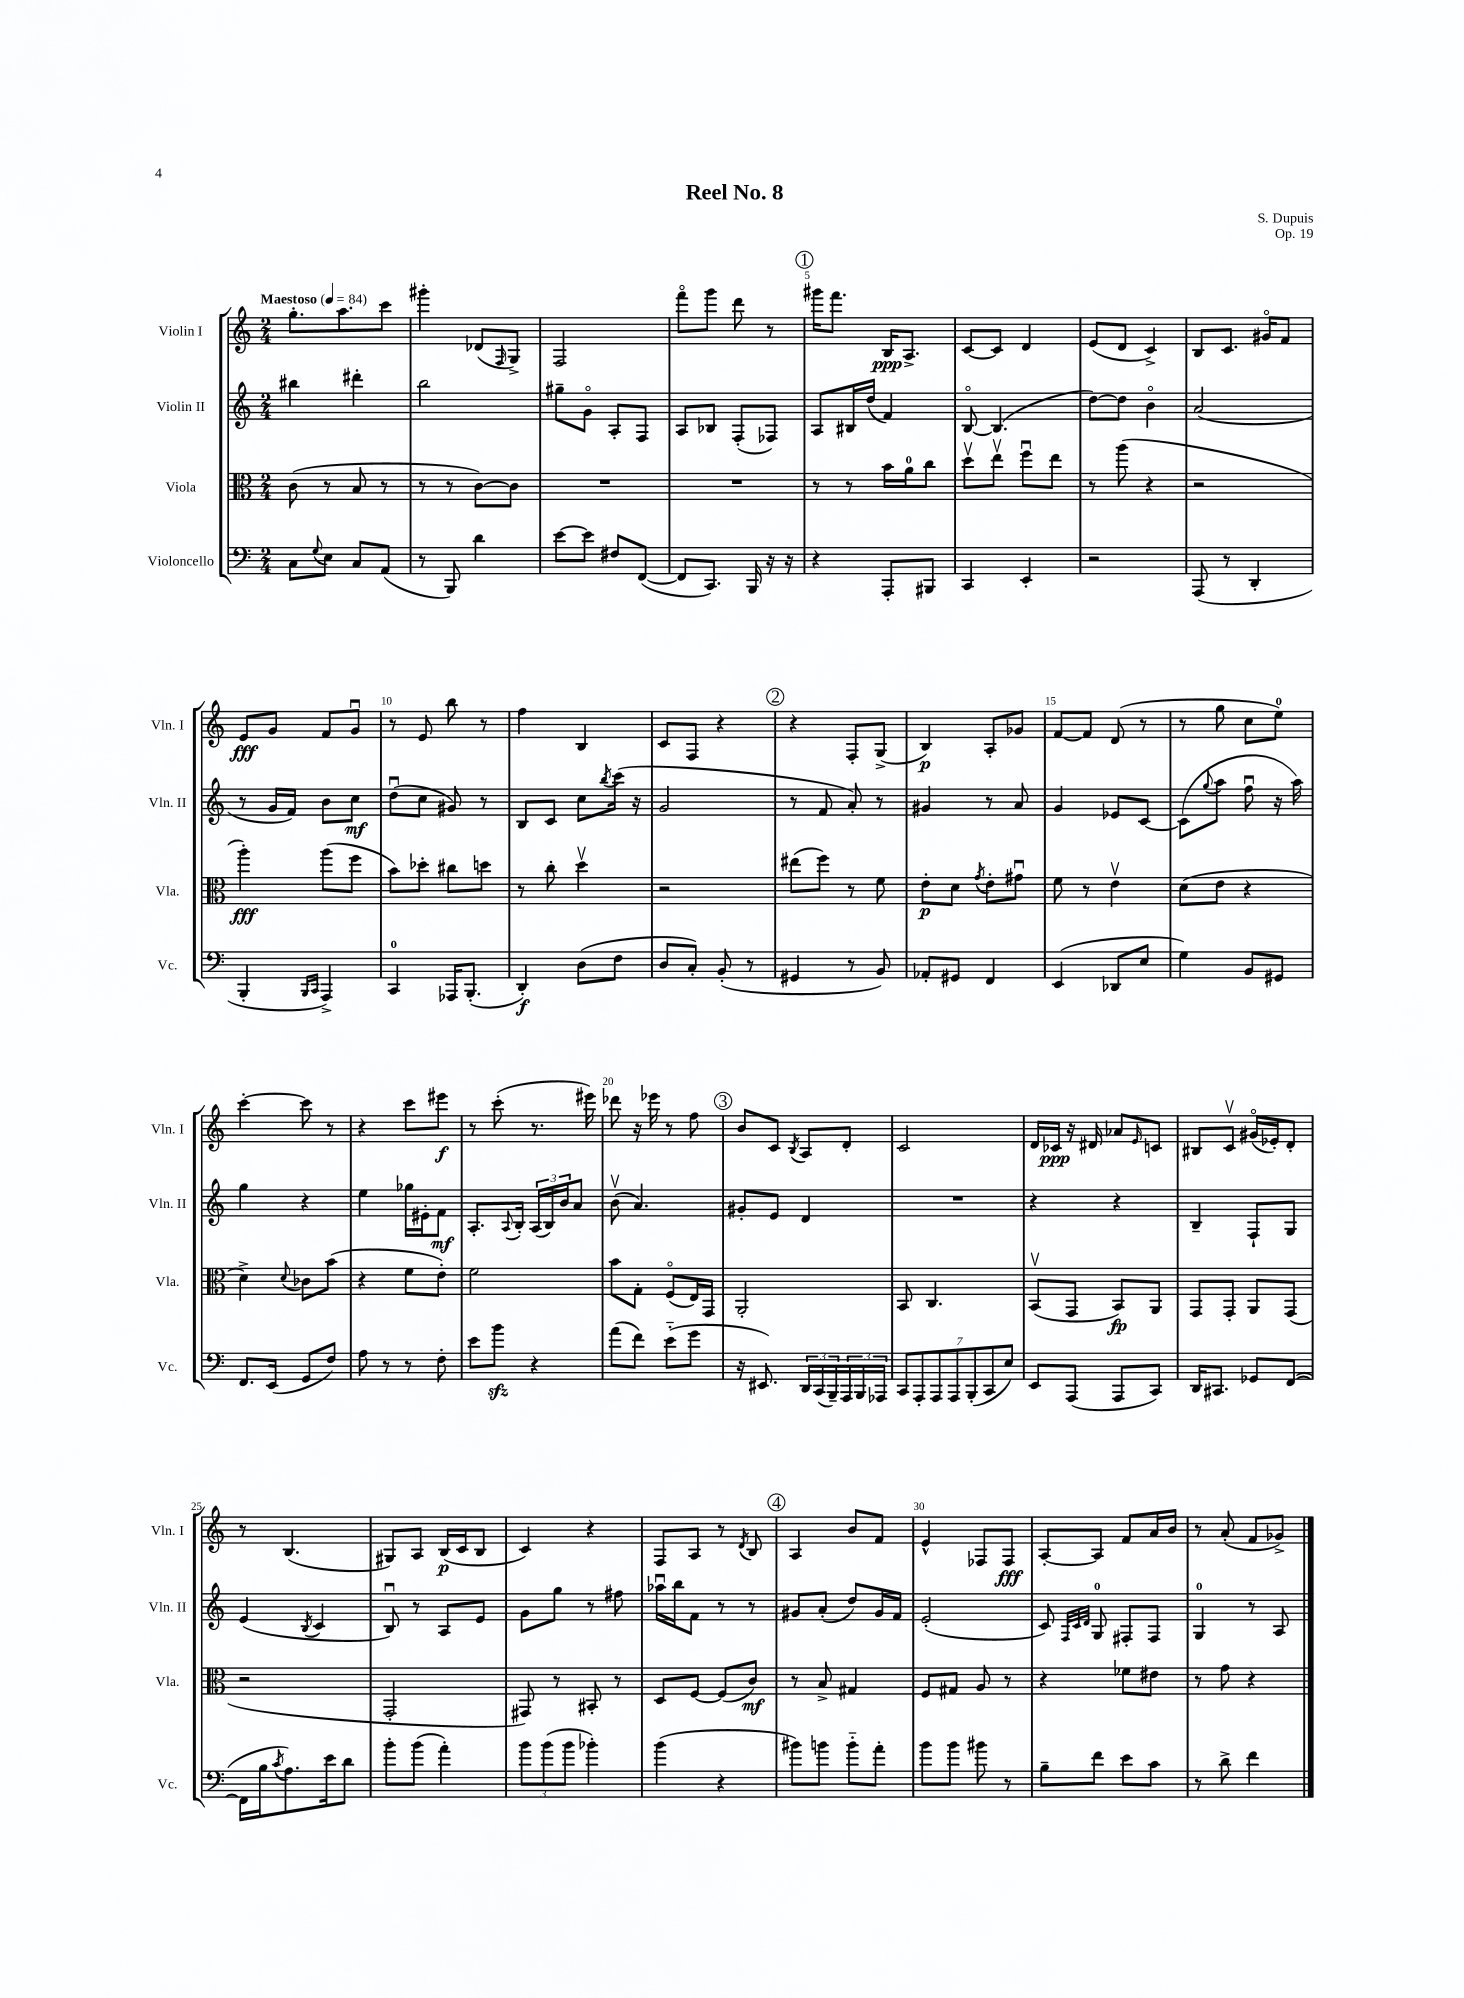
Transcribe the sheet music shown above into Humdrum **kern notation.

**kern	**kern	**kern	**kern
*staff4	*staff3	*staff2	*staff1
*clefF4	*clefC3	*clefG2	*clefG2
*k[]	*k[]	*k[]	*k[]
*M2/4	*M2/4	*M2/4	*M2/4
*MM84	*MM84	*MM84	*MM84
8C\L	(8c\	4bb#\	8.gg'\L
8qqG/	.	.	.
8E\J	8r	.	.
.	.	.	8.aa\
8C/L	8B/	4ddd#'\	.
(8AA/J	8r	.	8ccc\J
=	=	=	=
8r	8r	2bb\	4ggg#'\
8BBB/)	8r	.	.
4d\	[8c\L)	.	(8d-/L
.	.	.	16qqF/
.	8c\]J	.	8G^/J)
=	=	=	=
[8e\L	2r	8gg#~\L	2F/
8e\]J	.	8go\J	.
8F#/L	.	8A'/L	.
([8FF/J	.	8F/J	.
=	=	=	=
8FF/]L	2r	8A/L	8fffo\L
8.CC/J)	.	8B-/J	8ggg\J
.	.	(8F'/L	8ddd\
16BBB/	.	.	.
16r	.	8F-/J)	8r
16r	.	.	.
=	=	=	=
4r	8r	8A/L	16ggg#\LK
.	.	.	8.fff\J
.	8r	16B#/L	.
.	.	(16dd/JJ	.
8AAA'/L	16b\LL	4f/)	16B/LK
.	16a\J	.	8.A^/J
8BBB#/J	8cc\J	.	.
=	=	=	=
4CC/	8ddv\L	[8Bo/	[8c/L
.	8eev\J	(4.B/]	8c/]J
4EE'/	8ffu\L	.	4d/
.	8ee\J	.	.
=	=	=	=
2r	8r	[8dd\L)	(8e/L
.	(8aa\	8dd\]J	8d/J
.	4r	4bo\	4c^/)
=	=	=	=
(8AAA/	2r	(2a/	8B/L
8r	.	.	8.c/J
4DD'/	.	.	.
.	.	.	16g#o/LK
.	.	.	8f/J
=	=	=	=
4BBB'/	4aa'\)	8r	8e/L
.	.	16g/LL	8g/J
.	.	16f/JJ)	.
16qqBBB/LL	.	.	.
16qqCC/JJ	.	.	.
4AAA^/)	(8aa\L	8b\L	8f/L
.	8ff\J	8cc\J	8gu/J
=	=	=	=
4CC/	8b\L)	(8ddu\L	8r
.	8dd-'\J	8cc\J	8e/
16AAA-/LK	8cc#\L	8g#/)	8bb\
(8.BBB'/J	.	.	.
.	8dd\J	8r	8r
=	=	=	=
4DD'/)	8r	8B/L	4ff\
.	8cc'\	8c/J	.
(8D\L	4ddv\	8cc\L	4B/
.	.	8qbb/	.
8F\J	.	(16ccc\Jk	.
.	.	16r	.
=	=	=	=
8D/L	2r	2g/	8c/L
8C'/J)	.	.	8F/J
(8BB'/	.	.	4r
8r	.	.	.
=	=	=	=
4GG#/	(8ee#\L	8r	4r
.	8ff\J)	8f/	.
8r	8r	8a'/)	8F'/L
8BB/)	8f\	8r	(8G^/J
=	=	=	=
8AA-'/L	8e'\L	4g#/	4B/)
8GG#/J	8d\J	.	.
.	8qg/	.	.
4FF/	8e'\L	8r	8A'/L
.	8g#u\J	8a/	8g-/J
=	=	=	=
(4EE/	8f\	4g/	[8f/L
.	8r	.	8f/]J
8DD-/L	4ev\	8e-/L	(8d/
8E/J	.	[8c/J	8r
=	=	=	=
4G\)	(8d\L	(8c\]L	8r
.	.	8qqgg/	.
.	8e\J	8aa\J	8gg\
8BB/L	4r	8ffu\	8cc\L
8GG#/J	.	16r	8ee\J)
.	.	16aa\)	.
=	=	=	=
8.FF/L	4d^\)	4gg\	[4ccc'\
(16EE/Jk	.	.	.
.	8qqd/	.	.
8GG/L	8c-\L	4r	8ccc\]
8F/J)	(8b\J	.	8r
=	=	=	=
8A\	4r	4ee\	4r
8r	.	.	.
8r	8f\L	16gg-\LL	8ccc\L
.	.	16e#'\J	.
8F'\	8e'\J)	8f\J	8eee#\J
=	=	=	=
8e\L	2f\	8.A'/L	8r
8b\J	.	.	(8ccc'\
.	.	8qqA/	.
.	.	16B'/Jk	.
4r	.	(24A/LL	8.r
.	.	24B/)	.
.	.	24b/J	.
.	.	8a/J	.
.	.	.	16eee#\)
=	=	=	=
(8a\L	8b\L	(8bv\	8ddd-\
8f\J)	8G'\J	4.a/)	16r
.	.	.	16eee-\
(8e'~\L	(8Fo/L	.	8r
8g\J	16E/L)	.	8ff\
.	16GG/JJ	.	.
=	=	=	=
16r	2AA'/	8g#'/L	8b/L
8.EE#/)	.	.	.
.	.	8e/J	8c/J
.	.	.	8qB/
24DD/LL	.	4d/	8A/L
(24CC/	.	.	.
24BBB~/)	.	.	.
24AAA/	.	.	8d'/J
24BBB/	.	.	.
24AAA-/JJ	.	.	.
=	=	=	=
14CC/L	8BB/	2r	2c/
14AAA'/	.	.	.
.	4.C/	.	.
14AAA/	.	.	.
14AAA/	.	.	.
(14BBB'/	.	.	.
14CC/	.	.	.
14E/J)	.	.	.
=	=	=	=
8EE/L	(8BBv/L	4r	16d/LL
.	.	.	16c-/JJ
(8AAA/J	8GG/J	.	16r
.	.	.	16d#/
8AAA/L	8BB/L)	4r	8a-/L
.	.	.	16qqe/
8CC/J)	8AA/J	.	8c/J
=	=	=	=
16DD/LK	8GG/L	4B~/	8B#/L
8.CC#/J	.	.	.
.	8GG'/J	.	8cv/J
8GG-/L	8AA/L	8F`/L	(16g#o/LL
.	.	.	16e-'/J)
([8FF/J	(8GG/J	8G/J	8d'/J
=	=	=	=
16FF\]LL	2r	(4e/	8r
16B\J	.	.	.
8qc/	.	.	.
8.A\)	.	.	(4.B/
.	.	8qB/	.
.	.	4c/	.
16e\k	.	.	.
8d\J	.	.	.
=	=	=	=
8b'\L	2GG'/	8Bu/)	8G#/L)
(8b\J	.	8r	8A/J
4a'\)	.	8A/L	(16B/LL
.	.	.	16c/J
.	.	8e/J	8B/J
=	=	=	=
12b\L	8GG#/)	8g\L	4c/)
(12b\	.	.	.
.	8r	8gg\J	.
12b\J	.	.	.
4b-'\)	8BB#'/	8r	4r
.	8r	8ff#\	.
=	=	=	=
(4b\	8D/L	16aa-u\LL	8F/L
.	.	16bb\J	.
.	[8F/J	8f\J	8A/J
4r	(8F/]L	8r	8r
.	.	.	8qd/
.	8c/J)	8r	8B/
=	=	=	=
8b#\L)	8r	8g#/L	4A/
8b\J	8B^/	(8a'/J	.
8b'~\L	4G#/	8dd/L)	8b/L
8a'\J	.	16g#/L	8f/J
.	.	16f/JJ	.
=	=	=	=
8b\L	8F/L	(2e'/	4e^^/
8b\J	8G#/J	.	.
8b#\	8A/	.	8F-/L
8r	8r	.	8F-/J
=	=	=	=
8B~\L	4r	8c/)	[8A'/L
.	.	32qqF/LLL	.
.	.	32qqc/	.
.	.	32qqd/JJJ	.
8f\J	.	8G/	8A/]J
8e\L	8f-\L	8F#'/L	8f/L
8c\J	8e#\J	8F#/J	16a/L
.	.	.	16b/JJ
=	=	=	=
8r	8r	4G/	8r
8d^\	8g\	.	(8a'/
4f\	4r	8r	8f/L
.	.	8A/	8g-^/J)
==	==	==	==
*-	*-	*-	*-
